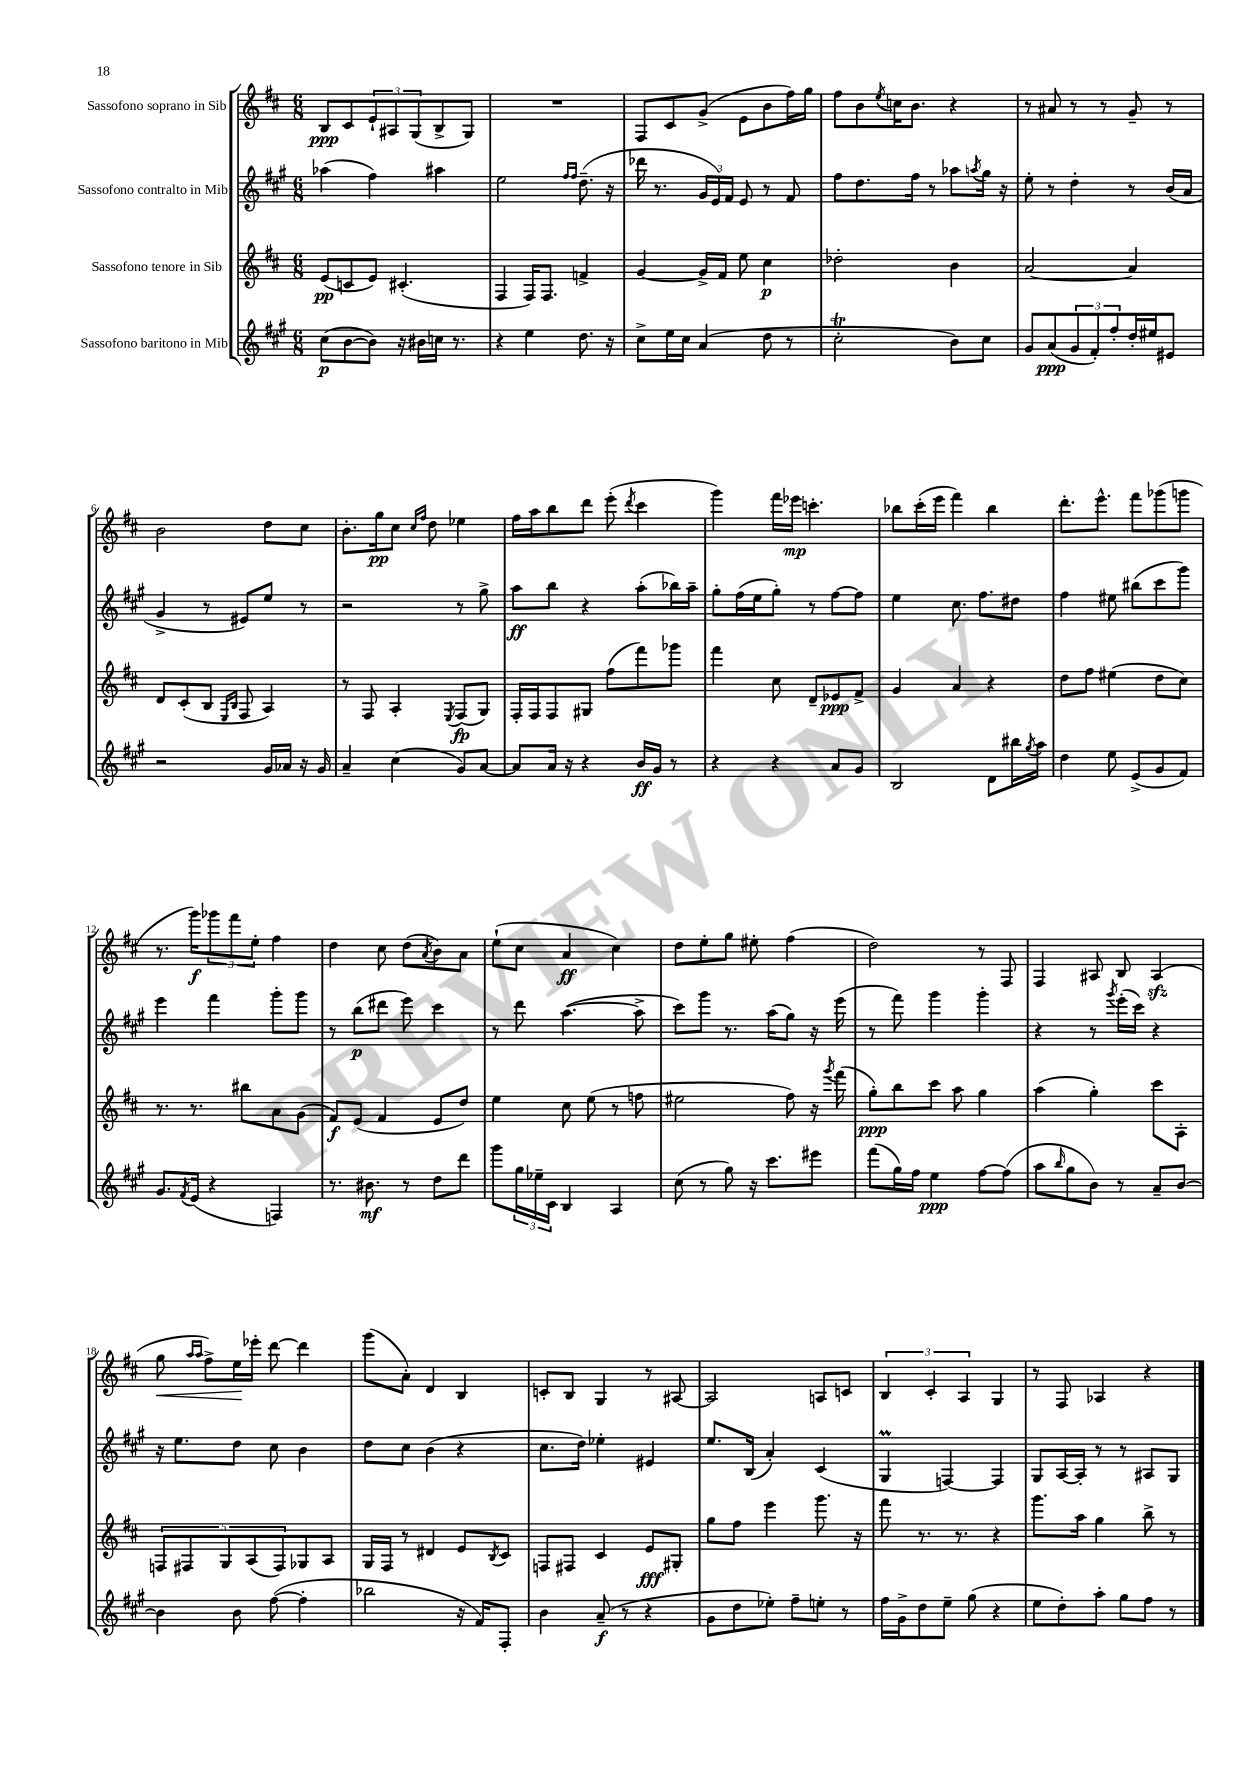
<<
\new StaffGroup <<
\new Staff = "s0" \with { instrumentName = "Sassofono soprano in Sib" } {
    \clef treble \key d \major \numericTimeSignature \time 6/8
    b8\ppp cis'8 \tuplet 3/2 { e'8-! ais8 g8( } b8-> g8) |
    R2. |
    fis8 cis'8 g'8->( e'8 b'8 fis''16) g''16 |
    fis''8 b'8 \acciaccatura { e''8 } c''16 b'8. r4 |
    r8 ais'8 r8 r8 g'8-- r8 |
    b'2 d''8 cis''8 |
    b'8.-. g''16\pp cis''8 \grace { cis''16 fis''16 } d''8 ees''4 |
    fis''16 a''16 b''8 d'''8 e'''8-.( \acciaccatura { d'''8 } cis'''4 |
    g'''4) fis'''16 ees'''16\mp c'''4.-. |
    bes''8 cis'''16-.( e'''16 fis'''4) bes''4 |
    d'''8.-. e'''8.-^ fis'''8 ges'''8( g'''8 |
    r8. g'''16\f) \tuplet 3/2 { ges'''8 fis'''8 e''8-. } fis''4 |
    d''4 cis''8 d''8( \acciaccatura { a'8 } b'8) a'8 |
    e''8-!( cis''8 a'4\ff cis''4) |
    d''8 e''8-. g''8 eis''8-. fis''4( |
    d''2) r8 fis8 |
    fis4 ais8 b8 ais4\sfz( |
    g''8\< \grace { a''16 a''16 } fis''8->) e''16\! ees'''16-. d'''8~ d'''4 |
    g'''8( a'8-.) d'4 b4 |
    c'8-. b8 g4 r8 ais8~ |
    ais2 a8 c'8 |
    \tuplet 3/2 { b4 cis'4-. a4 } g4 |
    r8 fis8 aes4 r4 \bar "|." |
}
\new Staff = "s1" \with { instrumentName = "Sassofono contralto in Mib" } {
    \clef treble \key a \major \numericTimeSignature \time 6/8
    aes''4( fis''4) ais''4 |
    e''2 \grace { fis''16 fis''16 } d''8.--( r16 |
    des'''16 r8. \tuplet 3/2 { gis'16 e'16) fis'16 } e'8 r8 fis'8 |
    fis''8 d''8. fis''16 r8 aes''8 \acciaccatura { a''8 } gis''16 r16 |
    e''8-. r8 d''4-. r8 b'16( a'16 |
    gis'4-> r8 eis'8) e''8 r8 |
    r2 r8 gis''8-> |
    a''8\ff b''8 r4 a''8-.( bes''16) a''16-- |
    gis''8-. fis''16( e''16 gis''8-.) r8 fis''8~ fis''8 |
    e''4 cis''8. fis''8. dis''8 |
    fis''4 eis''8 bis''8( cis'''8 gis'''8) |
    e'''4 fis'''4 gis'''8-. gis'''8 |
    r8 b''8\p( dis'''8 e'''8) cis'''4 |
    r8 d'''8 a''4.~( a''8-> |
    cis'''8) gis'''8 r8. a''16( gis''8) r16 e'''16( |
    r8 fis'''8) gis'''4 gis'''4-. |
    r4 r8 \acciaccatura { gis'''8 } e'''16-.( cis'''16) r4 |
    r16 e''8. d''8 cis''8 b'4 |
    d''8 cis''8 b'4( r4 |
    cis''8. d''16) ees''4-. eis'4 |
    e''8. b16( a'4-.) cis'4( |
    gis4\prall f4~) f4 |
    gis8 a16~ a16-. r8 r8 ais8 gis8 \bar "|." |
}
\new Staff = "s2" \with { instrumentName = "Sassofono tenore in Sib" } {
    \clef treble \key d \major \numericTimeSignature \time 6/8
    e'8\pp( c'8 e'8) cis'4.-.( |
    fis4 fis16) fis8. f'4-> |
    g'4~ g'16-> fis'16 e''8 cis''4\p |
    des''2-. b'4 |
    a'2~ a'4 |
    d'8 cis'8-.( b8 \grace { e16 b16 } fis8 a4) |
    r8 fis8 a4-. \acciaccatura { e8 } fis8\fp( g8) |
    fis16-. fis16 fis8 gis8 fis''8( fis'''8) ges'''8 |
    fis'''4 cis''8 d'8-- ees'8\ppp fis'8-> |
    g'4 a'4 r4 |
    d''8 fis''8 eis''4( d''8 cis''8) |
    r8. r8. bis''8 a'8 g'8( |
    fis'8\f) e'8( fis'4 e'8 d''8) |
    e''4 cis''8 e''8( r8 f''8 |
    eis''2 fis''8) r16 \acciaccatura { g'''8 } fis'''16( |
    g''8-.\ppp) b''8 cis'''8 a''8 g''4 |
    a''4( g''4-.) cis'''8 a8-. |
    \tuplet 5/4 { f8 fis8 g8 a8( fis8) } ges8 a8 |
    g16 fis16 r8 dis'4 e'8 \acciaccatura { b8 } cis'8 |
    f8 fis8 cis'4 e'8\fff gis8-. |
    g''8 fis''8 e'''4 g'''8. r16 |
    fis'''8 r8. r8. r4 |
    g'''8. a''16 g''4 b''8-> r8 \bar "|." |
}
\new Staff = "s3" \with { instrumentName = "Sassofono baritono in Mib" } {
    \clef treble \key a \major \numericTimeSignature \time 6/8
    cis''8\p( b'8~ b'8) r16 bis'16 c''16 r8. |
    r4 e''4 d''8. r16 |
    cis''8-> e''16 cis''16 a'4( d''8 r8 |
    cis''2-.\trill b'8) cis''8 |
    gis'8 a'8\ppp( \tuplet 3/2 { gis'8 fis'8-.) fis''8-. } d''16-. eis''16 eis'8 |
    r2 gis'16 aes'16 r16 gis'16 |
    a'4-- cis''4( gis'8) a'8~ |
    a'8 a'16 r16 r4 b'16\ff gis'16 r8 |
    r4 r4 a'8 gis'8 |
    b2 d'8 bis''16 \acciaccatura { gis''8 } a''16 |
    d''4 e''8 e'8->( gis'8 fis'8) |
    gis'8. \acciaccatura { fis'8 } e'16( r4 f4) |
    r8. bis'8.\mf r8 d''8 d'''8 |
    gis'''8 \tuplet 3/2 { gis''16 ees''16-- cis'16 } b4 a4 |
    cis''8( r8 gis''8) r16 cis'''8. eis'''8 |
    fis'''8( gis''16) fis''16 e''4\ppp fis''8~ fis''8( |
    a''8 \grace { b''16 } gis''8 b'8) r8 a'8-- b'8~ |
    b'4 b'8 fis''8~( fis''4-. |
    bes''2 r16 fis'16) fis8-. |
    b'4 a'8--\f( r8 r4 |
    gis'8 d''8 ees''8-.) fis''8-- e''8-. r8 |
    fis''16 gis'16-> d''8 e''8-- gis''8( r4 |
    e''8 d''8-.) a''8-. gis''8 fis''8 r8 \bar "|." |
}
>>
>>
